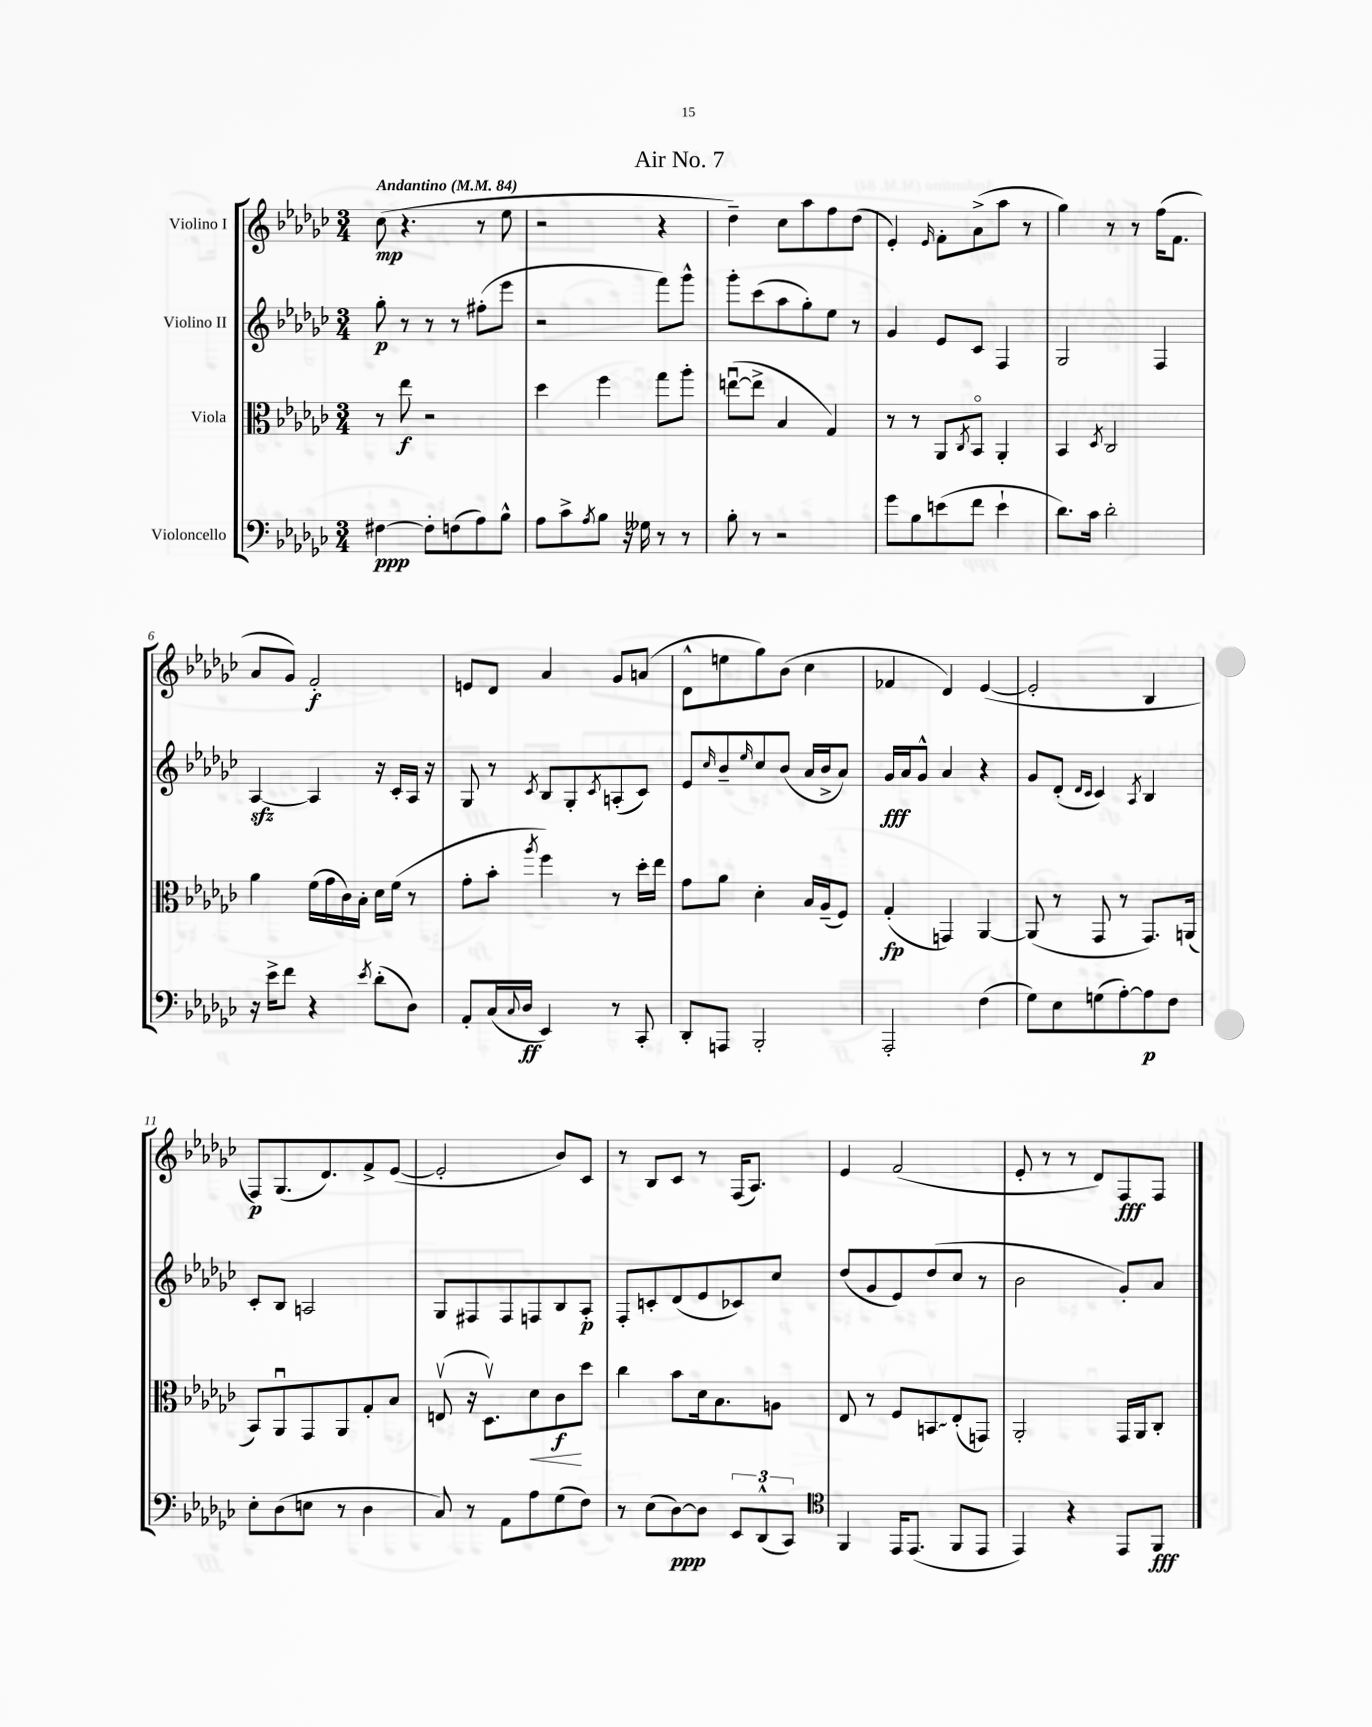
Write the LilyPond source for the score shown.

\header { title = "Air No. 7" }
<<
\new StaffGroup <<
\new Staff = "s0" \with { instrumentName = "Violino I" } {
    \clef treble \key ges \major \numericTimeSignature \time 3/4 \tempo "Andantino" 4 = 84
    ces''8\mp( r4. r8 ees''8 |
    r2 r4 |
    des''4--) ces''8 aes''8 f''8 des''8( |
    ees'4-.) \grace { ees'16 } f'8-. aes'8->( aes''8 r8 |
    ges''4) r8 r8 f''16( f'8. |
    aes'8 ges'8) f'2-.\f |
    e'8 des'8 aes'4 ges'8 a'8( |
    des'8-^ e''8 ges''8) bes'8( ces''4 |
    fes'4 des'4) ees'4~( |
    ees'2-. bes4 |
    f8\p) ges8.( des'8.) f'8-> ees'8~( |
    ees'2-. bes'8) ces'8 |
    r8 bes8 ces'8 r8 f16( aes8.) |
    ees'4 f'2( |
    ees'8-. r8 r8 des'8) f8\fff f8 \bar "|." |
}
\new Staff = "s1" \with { instrumentName = "Violino II" } {
    \clef treble \key ges \major \numericTimeSignature \time 3/4
    ges''8-.\p r8 r8 r8 fis''8-.( ees'''8 |
    r2 f'''8) ges'''8-^ |
    ges'''8-. ces'''8( aes''8 ges''8-.) ees''8 r8 |
    ges'4 ees'8 ces'8 f4 |
    ges2 f4 |
    aes4~\sfz aes4 r16 ces'16-. aes16 r16 |
    ges8 r8 \acciaccatura { ces'8 } bes8 ges8-. \acciaccatura { ces'8 } a8-.( ces'8) |
    ees'8 \grace { ces''16 } bes'8-- \grace { ees''16 } ces''8 bes'8( aes'16 bes'16-> aes'8) |
    ges'16\fff aes'16 ges'8-^ aes'4 r4 |
    ges'8 des'8-.( \grace { des'16 ces'16 } ces'4) \acciaccatura { aes8 } bes4 |
    ces'8-. bes8 a2 |
    ges8 fis8 fis8 f8 bes8 aes8-.\p |
    f8-. c'8-. des'8( ees'8 ces'8) ces''8 |
    des''8( ges'8 ees'8) des''8( ces''8 r8 |
    bes'2 ges'8-.) aes'8 \bar "|." |
}
\new Staff = "s2" \with { instrumentName = "Viola" } {
    \clef alto \key ges \major \numericTimeSignature \time 3/4
    r8 ees''8\f r2 |
    des''4 f''4 ges''8 aes''8-. |
    e''8~\downbow( e''8-> bes4 ges4) |
    r8 r8 aes,8 \acciaccatura { ces8 } bes,8\flageolet aes,4-. |
    bes,4 \acciaccatura { des8 } ces2 |
    aes'4 f'16( ges'16 ces'16) bes16-. des'16 f'16( r8 |
    ges'8-. bes'8-. \acciaccatura { aes''8 } f''4) r8 des''16-. ees''16 |
    ges'8 aes'8 des'4-. bes16 aes16--( f8) |
    ges4-.\fp( g,4) aes,4~ |
    aes,8( r8 ges,8 r8 ges,8.) a,16( |
    bes,8) aes,8\downbow ges,8 aes,8 ges8-. bes8 |
    e8\upbow( r16 des8.\upbow) des'8\< ces'8\f\! des''8 |
    ces''4 bes'8 des'16 bes8. a8 |
    ees8 r8 f8 \once \override Glissando.style = #'zigzag b,8\glissando ees8-.( g,8) |
    aes,2-. ges,16 aes,16 ces8-. \bar "|." |
}
\new Staff = "s3" \with { instrumentName = "Violoncello" } {
    \clef bass \key ges \major \numericTimeSignature \time 3/4
    fis4~\ppp fis8-. f8( aes8) bes8-^ |
    aes8 ces'8-> \acciaccatura { aes8 } bes8 r16 geses16 r8 r8 |
    bes8-. r8 r2 |
    ges'8 bes8 e'8( f'8 e'4-! |
    des'8.) ces'16 des'2-. |
    r16 ees'16-> f'8 r4 \acciaccatura { ees'8 } des'8-.( des8) |
    aes,8-. ces16( \appoggiatura { ces8 } des16\ff ees,4) r8 ces,8-. |
    des,8-. a,,8 bes,,2-. |
    aes,,2-. f4( |
    ges8) ees8 g8( aes8~-.) aes8\p f8 |
    ees8-. des8( e8 r8 des4 |
    ces8) r8 aes,8 aes8 ges8( f8) |
    r8 ees8( des8~\ppp) des8 \tuplet 3/2 { ees,8 des,8-^( ces,8) } |
    \clef tenor f,4 ees,16 ees,8.( f,8 ees,8 |
    ees,4) r4 ees,8 f,8\fff \bar "|." |
}
>>
>>
